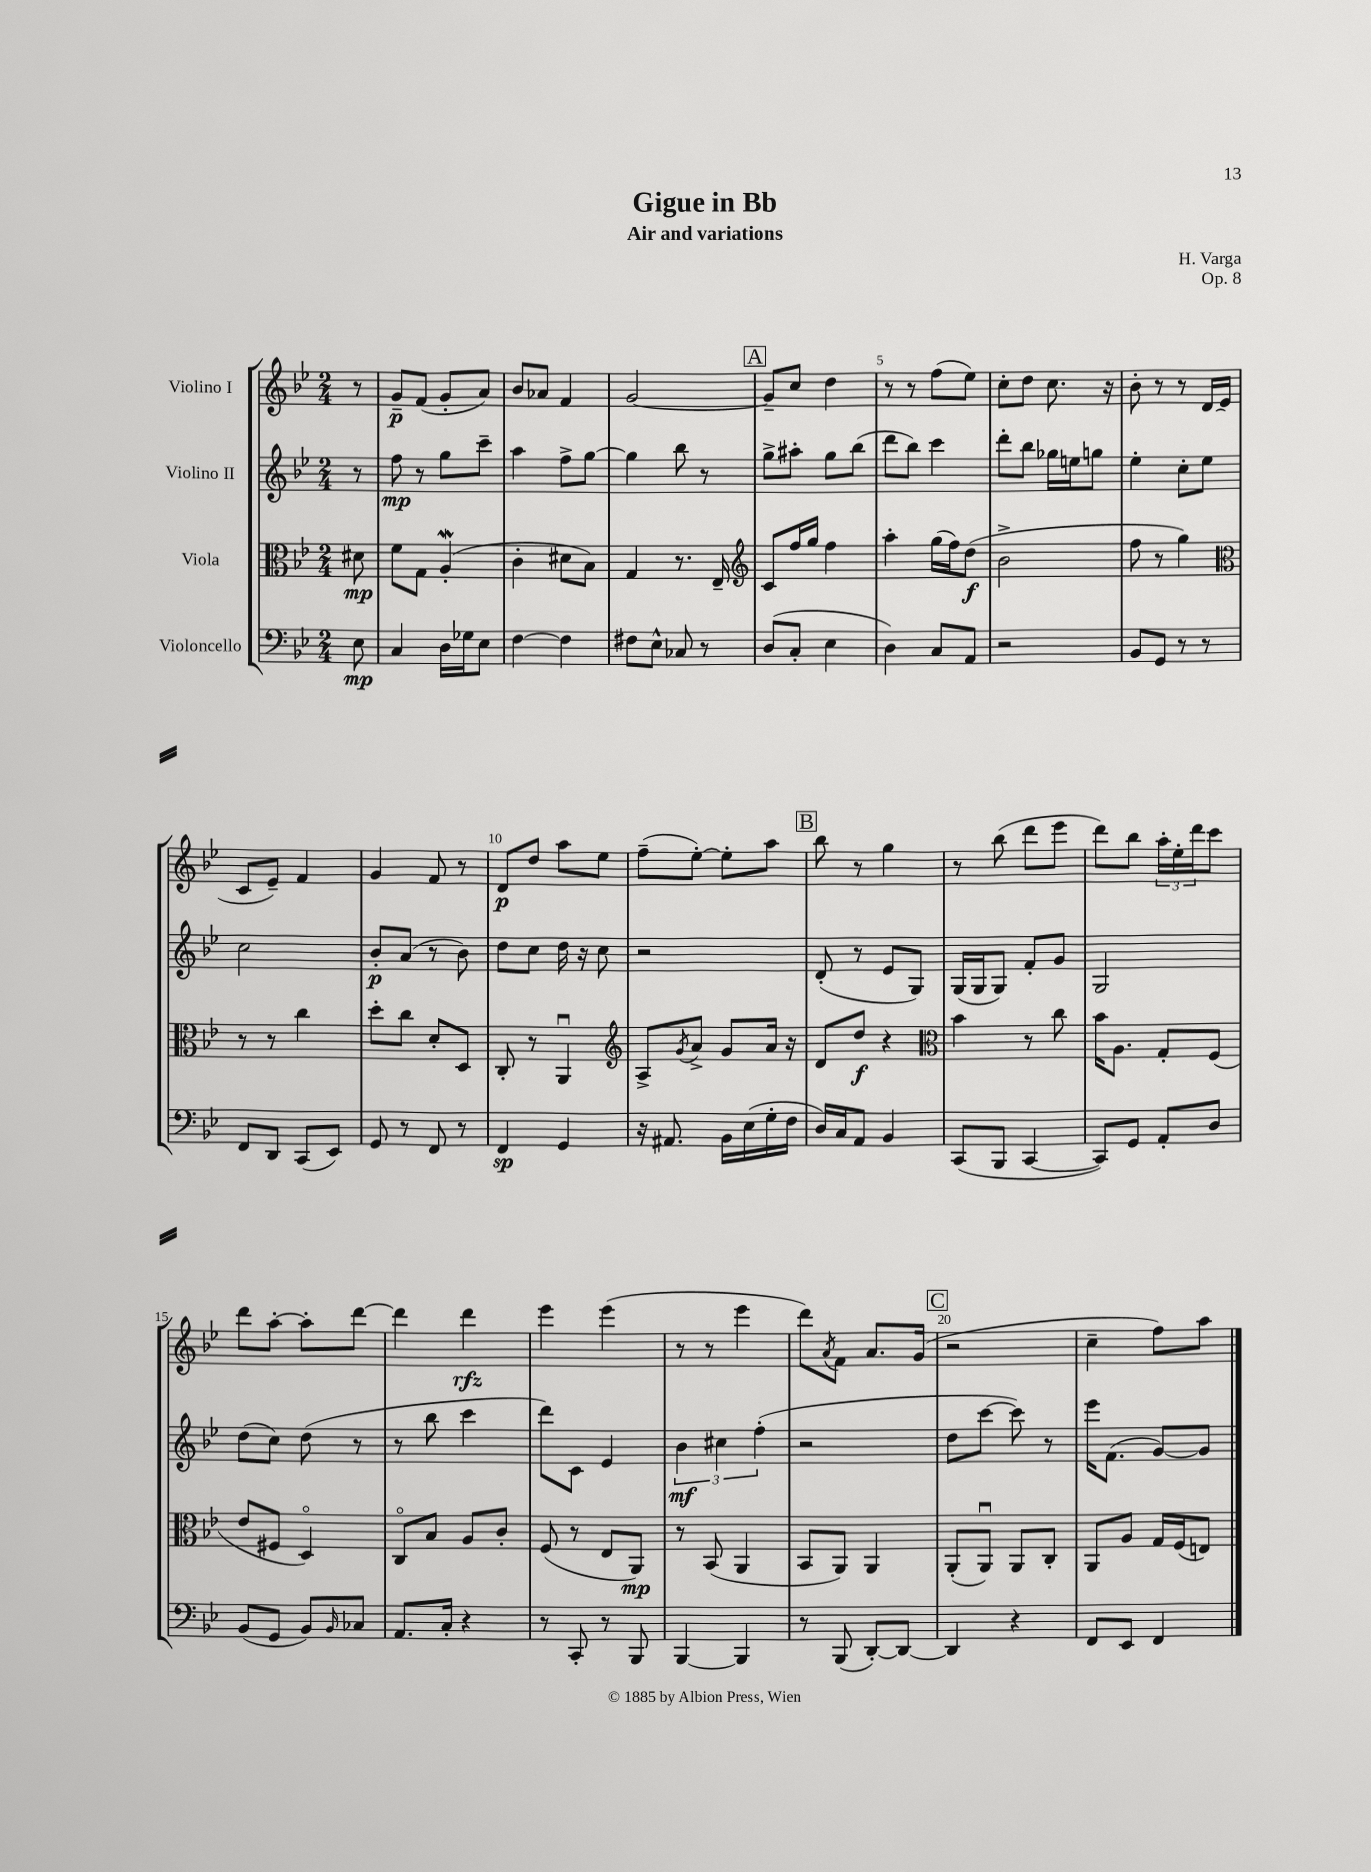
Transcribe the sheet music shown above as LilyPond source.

\header { title = "Gigue in Bb" composer = "H. Varga" subtitle = "Air and variations" opus = "Op. 8" }
<<
\new StaffGroup <<
\new Staff = "s0" \with { instrumentName = "Violino I" } {
    \clef treble \key bes \major \numericTimeSignature \time 2/4 \partial 8
    r8 |
    g'8--\p f'8( g'8-. a'8) |
    bes'8 aes'8 f'4 |
    g'2~ |
    \mark \markup { \box "A" } g'8-- c''8 d''4 |
    r8 r8 f''8( ees''8) |
    c''8-. d''8 c''8. r16 |
    bes'8-. r8 r8 d'16 ees'16( |
    c'8 ees'8--) f'4 |
    g'4 f'8 r8 |
    d'8\p d''8 a''8 ees''8 |
    f''8--( ees''8~-.) ees''8-. a''8 |
    \mark \markup { \box "B" } bes''8 r8 g''4 |
    r8 bes''8( d'''8 ees'''8 |
    d'''8) bes''8 \tuplet 3/2 { a''16-. ees''16-. d'''16 } c'''8 |
    d'''8 a''8~-. a''8-. d'''8~ |
    d'''4 d'''4\rfz |
    ees'''4 ees'''4( |
    r8 r8 ees'''4 |
    d'''8) \acciaccatura { a'8 } f'8 a'8. g'16( |
    \mark \markup { \box "C" } r2 |
    c''4-- f''8) a''8 \bar "|." |
}
\new Staff = "s1" \with { instrumentName = "Violino II" } {
    \clef treble \key bes \major \numericTimeSignature \time 2/4 \partial 8
    r8 |
    f''8\mp r8 g''8 c'''8-- |
    a''4 f''8-> g''8~ |
    g''4 bes''8 r8 |
    \mark \markup { \box "A" } g''8-> ais''8-. g''8 bes''8( |
    d'''8 bes''8) c'''4 |
    d'''8-. bes''8 ges''16 e''16 g''8 |
    ees''4-. c''8-. ees''8 |
    c''2 |
    bes'8-.\p a'8( r8 bes'8) |
    d''8 c''8 d''16 r16 c''8 |
    r2 |
    \mark \markup { \box "B" } d'8-.( r8 ees'8 g8) |
    g16( g16 g8) f'8-. g'8 |
    g2 |
    d''8( c''8) d''8( r8 |
    r8 bes''8 c'''4 |
    d'''8) c'8 ees'4 |
    \tuplet 3/2 { bes'4\mf cis''4 f''4-.( } |
    r2 |
    \mark \markup { \box "C" } d''8 c'''8~ c'''8) r8 |
    ees'''16 f'8.( g'8~) g'8 \bar "|." |
}
\new Staff = "s2" \with { instrumentName = "Viola" } {
    \clef alto \key bes \major \numericTimeSignature \time 2/4 \partial 8
    dis'8\mp |
    f'8 g8 a4-.\mordent( |
    c'4-. dis'8 bes8) |
    g4 r8. ees16-- |
    \mark \markup { \box "A" } \clef treble c'8 f''16 g''16 f''4 |
    a''4-. g''16( f''16) d''8\f( |
    bes'2-> |
    f''8 r8 g''4) |
    \clef alto r8 r8 c''4 |
    d''8-. c''8 d'8-. d8 |
    c8-. r8 a,4\downbow |
    \clef treble a8-> \acciaccatura { g'8 } a'8-> g'8 a'16 r16 |
    \mark \markup { \box "B" } d'8 d''8\f r4 |
    \clef alto bes'4 r8 c''8 |
    bes'16 a8. g8-. f8( |
    ees'8 fis8 d4\flageolet) |
    c8\flageolet bes8 a8 c'8-. |
    f8( r8 ees8 a,8\mp) |
    r8 bes,8( a,4 |
    bes,8 a,8) a,4 |
    \mark \markup { \box "C" } a,8-.( a,8\downbow) a,8 c8-. |
    a,8 a8 g16 f16( e8) \bar "|." |
}
\new Staff = "s3" \with { instrumentName = "Violoncello" } {
    \clef bass \key bes \major \numericTimeSignature \time 2/4 \partial 8
    ees8\mp |
    c4 d16 ges16 ees8 |
    f4~ f4 |
    fis8 ees8-^ ces8 r8 |
    \mark \markup { \box "A" } d8( c8-. ees4 |
    d4) c8 a,8 |
    r2 |
    bes,8 g,8 r8 r8 |
    f,8 d,8 c,8( ees,8) |
    g,8 r8 f,8 r8 |
    f,4\sp g,4 |
    r16 ais,8. bes,16 ees16( g16-. f16 |
    \mark \markup { \box "B" } d16) c16 a,8 bes,4 |
    c,8( bes,,8 c,4~ |
    c,8) g,8 a,8-. d8 |
    bes,8( g,8 bes,8) \grace { bes,16 } ces8 |
    a,8. c16-. r4 |
    r8 c,8-. r8 bes,,8 |
    bes,,4~ bes,,4 |
    r8 bes,,8( d,8~-.) d,8~ |
    \mark \markup { \box "C" } d,4 r4 |
    f,8 ees,8 f,4 \bar "|." |
}
>>
>>
\layout { \context { \Score \override BarNumber.break-visibility = ##(#f #t #t) barNumberVisibility = #(every-nth-bar-number-visible 5) } }
